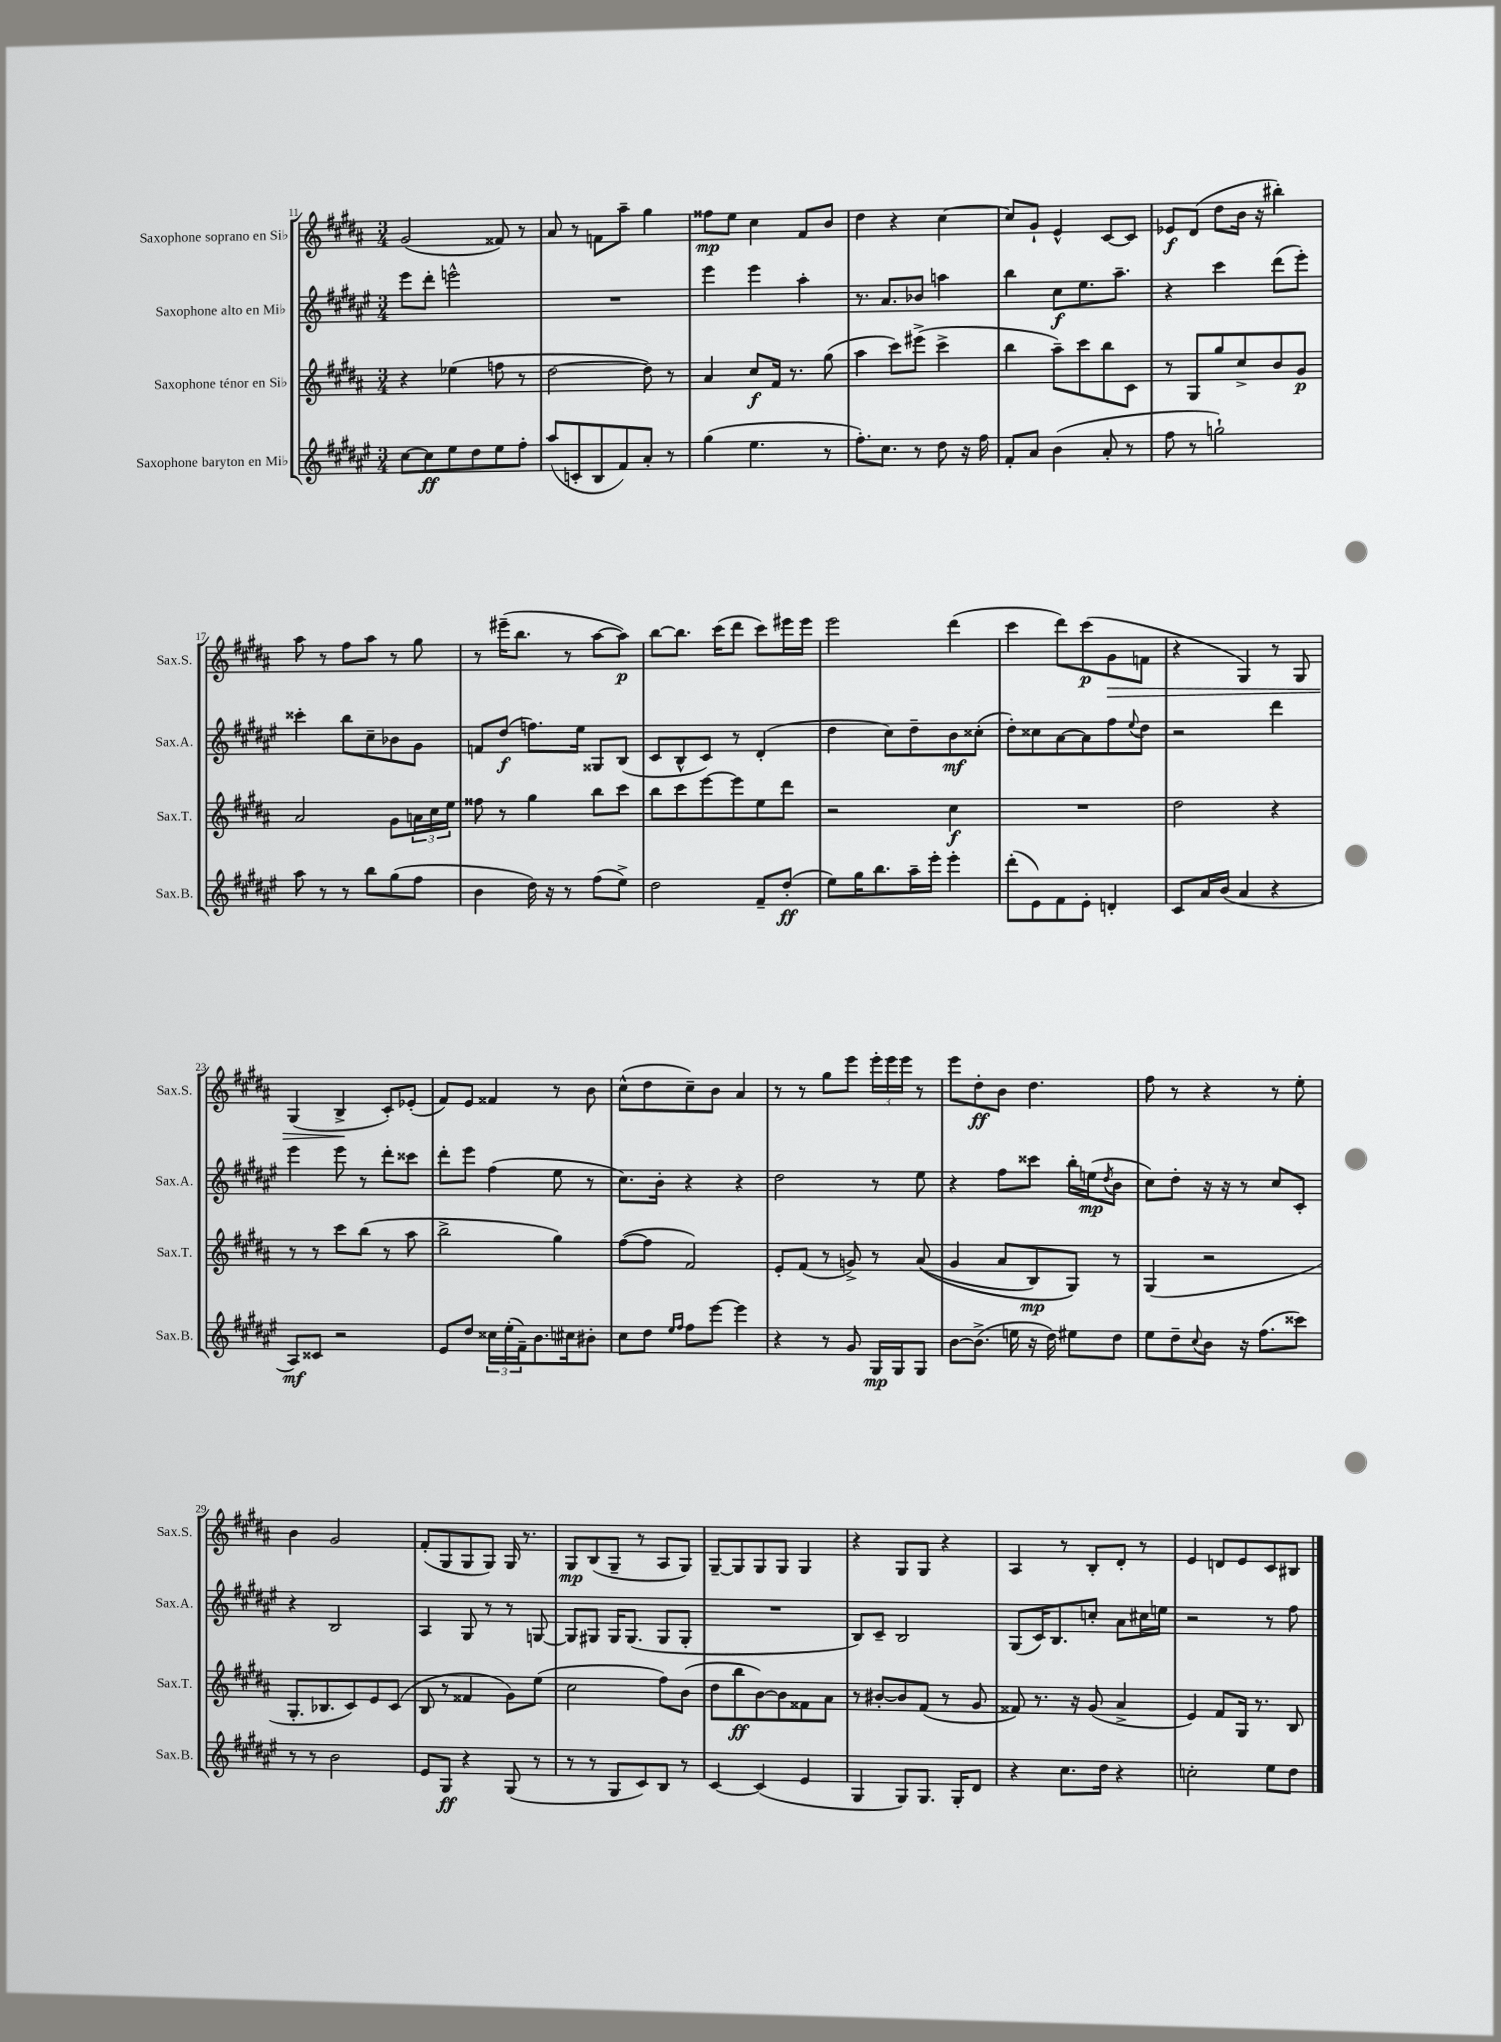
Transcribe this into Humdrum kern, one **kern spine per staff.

**kern	**kern	**kern	**kern
*staff4	*staff3	*staff2	*staff1
*clefG2	*clefG2	*clefG2	*clefG2
*k[f#c#g#d#a#e#]	*k[f#c#g#d#a#]	*k[f#c#g#d#a#e#]	*k[f#c#g#d#a#]
*M3/4	*M3/4	*M3/4	*M3/4
[8cc#	4r	8eee#	(2g#
8cc#]	.	8ddd#'	.
8ee#	(4ee-	2eee^^	.
8dd#	.	.	.
8ee#	8ff	.	8f##)
8ff#'	8r	.	8r
=	=	=	=
(8aa#	[2dd#	2.r	8a#
8c'	.	.	8r
8B	.	.	8f
8f#)	.	.	8aa#~
8a#'	8dd#])	.	4gg#
8r	8r	.	.
=	=	=	=
(4gg#	4a#	4eee#	8ff##
.	.	.	8ee
4.ee#	8cc#	4eee#	4cc#
.	16f#	.	.
.	8.r	.	.
.	.	4aa#'	8f#
8r	(8gg#	.	8b
=	=	=	=
8.ff#')	4aa#	8.r	4dd#
8.cc#	.	8.a#	.
.	8ccc#)	.	4r
8r	(8eee#^	8b-	.
8dd#	4ccc#^	4aa	[4cc#
16r	.	.	.
16ff#	.	.	.
=	=	=	=
8f#'	4bb	4bb	8cc#]
8a#	.	.	8g#`
(4b	8aa#~)	8cc#	4e^^
.	8ccc#	8.ee#	.
8a#'	8bb	.	[8c#
.	.	8.aa#~	.
8r	8c#	.	8c#]
=	=	=	=
8ff#	8r	4r	8e-
8r	8G#	.	(8d#
2gg`)	8gg#	4ccc#	8dd#
.	8cc#^	.	16b
.	.	.	16r
.	8b	(8ddd#	4bb#')
.	8g#	8eee#')	.
=	=	=	=
8aa#	2a#	4ccc##'	8aa#
8r	.	.	8r
8r	.	8bb	8ff#
8bb	.	8cc#~	8aa#
(8gg#	8g#	8b-	8r
8ff#	24a	8g#	8gg#
.	24cc#	.	.
.	24ee	.	.
=	=	=	=
4b	8ff##	8f	8r
.	8r	(8dd#	(16eee#~
.	.	.	8.bb
16dd#)	4gg#	8.ff)	.
16r	.	.	.
8r	.	.	8r
.	.	16ee#	.
(8ff#	8bb	8G##	[8aa#
8ee#^)	8ccc#	(8B	8aa#])
=	=	=	=
2dd#	8bb	8c#	[8bb
.	8ccc#	8B^^	8.bb]
.	[8eee	8c#)	.
.	.	.	(16ccc#
.	8eee]	8r	8ddd#
8f#~	8ee	(4d#'	8ccc#)
(8dd#'	8ddd#	.	16eee#
.	.	.	16eee#
=	=	=	=
8ee#)	2r	4dd#	2eee
16gg#	.	.	.
8.bb	.	.	.
.	.	8cc#)	.
16aa#~	.	8dd#~	.
16eee#'	.	.	.
4eee#'	4cc#	8b	(4ddd#
.	.	(8cc##'	.
=	=	=	=
(8ddd#'	2.r	8dd#')	4ccc#
8e#)	.	8cc##	.
8f#	.	[8a#	8ddd#)
8e#'	.	8a#]	(8ccc#
4d'	.	8ff#	8g#
.	.	8qqee#	.
.	.	8dd#	8f
=	=	=	=
8c#	2dd#	2r	4r
16a#	.	.	.
(16b	.	.	.
4a#	.	.	4G#)
4r	4r	4ddd#	8r
.	.	.	8G#
=	=	=	=
8A#)	8r	4eee#	(4G#
8c##	8r	.	.
2r	8ccc#	8eee#	4B^
.	(8bb	8r	.
.	8r	8ddd#'	8c#')
.	8aa#	8ccc##	(8e-'
=	=	=	=
8e#	2bb^	8ddd#'	8f#)
8dd#	.	8eee#	8e
24cc##	.	(4ff#	4f##
(24ee#'	.	.	.
24f#~)	.	.	.
8.b	.	.	.
.	4gg#)	8ee#	8r
16cc#	.	.	.
8b#'	.	8r	8b
=	=	=	=
8cc#	([8ff#	8.cc#)	(8cc#^^
8dd#	8ff#]	.	8dd#
.	.	16b'	.
16qqee#	.	.	.
16qqff#	.	.	.
8ff#	2f#)	4r	8cc#~)
[8eee#	.	.	8b
4eee#]	.	4r	4a#
=	=	=	=
4r	8e'	2dd#	8r
.	(8f#	.	8r
8r	8r	.	8gg#
8g#	8g^)	.	8eee
16G#	8r	8r	24eee'
.	.	.	24eee
16G#	.	.	.
.	.	.	24eee
8G#	&((8a#	8ee#	8r
=	=	=	=
[8b	4g#	4r	8eee
(8.b^]	.	.	8dd#'
.	8a#	8ff#	8b
16ee	.	.	.
16r	8B)	8ccc##	4.dd#
16dd#)	.	.	.
8ee#	8G#&)	16bb'	.
.	.	(16ee	.
.	.	8qdd#	.
8dd#	8r	8b	.
=	=	=	=
8ee#	(4G#	8cc#)	8ff#
8dd#~	.	8dd#'	8r
8qqcc#	.	.	.
8b	2r	16r	4r
.	.	16r	.
16r	.	8r	.
(8.ff#	.	.	.
.	.	8cc#	8r
8ccc##)	.	8c#'	8ee'
=	=	=	=
8r	8.G#'	4r	4b
8r	.	.	.
.	8.B-	.	.
2b	.	2B	2g#
.	8c#)	.	.
.	8e	.	.
.	(8c#	.	.
=	=	=	=
8e#	8B	4A#	(8f#'
8G#	8r	.	8G#
4r	4f##	8G#	8G#
.	.	8r	8G#)
(8G#	8g#)	8r	16G#
.	.	.	8.r
8r	(8ee	[8G	.
=	=	=	=
8r	2cc#	8G]	8G#
8r	.	8G#	(8B
8G#	.	16G#	8G#~
.	.	(8.G#	.
8c#)	.	.	8r
8B	8ff#)	8G#	8A#
8r	(8b	8G#'	8G#)
=	=	=	=
[4c#	8dd#	2.r	[8G#~
.	8bb	.	8G#]
(4c#]	[8b)	.	8G#
.	8b]	.	8G#
4e#	8f##	.	4G#
.	8a#	.	.
=	=	=	=
4G#	8r	8B)	4r
.	[8b#'	8c#~	.
8G#)	8b#]	2B	8G#
8.G#	(8f#	.	8G#
.	8r	.	4r
16G#'	.	.	.
8d#	8g#	.	.
=	=	=	=
4r	8f##)	(8G#	4A#
.	8.r	16c#)	.
.	.	8.B	.
8.cc#	.	.	8r
.	16r	.	.
.	(8g#	8cc'	8B'
16dd#	.	.	.
4r	4a#^	8a#	8d#'
.	.	16cc#	8r
.	.	16ee	.
=	=	=	=
2cc'	4e)	2r	4e
.	8f#	.	8d
.	16G#	.	8e
.	8.r	.	.
8ee#	.	8r	8c#
8dd#	8B	8ff#	8B#
==	==	==	==
*-	*-	*-	*-
